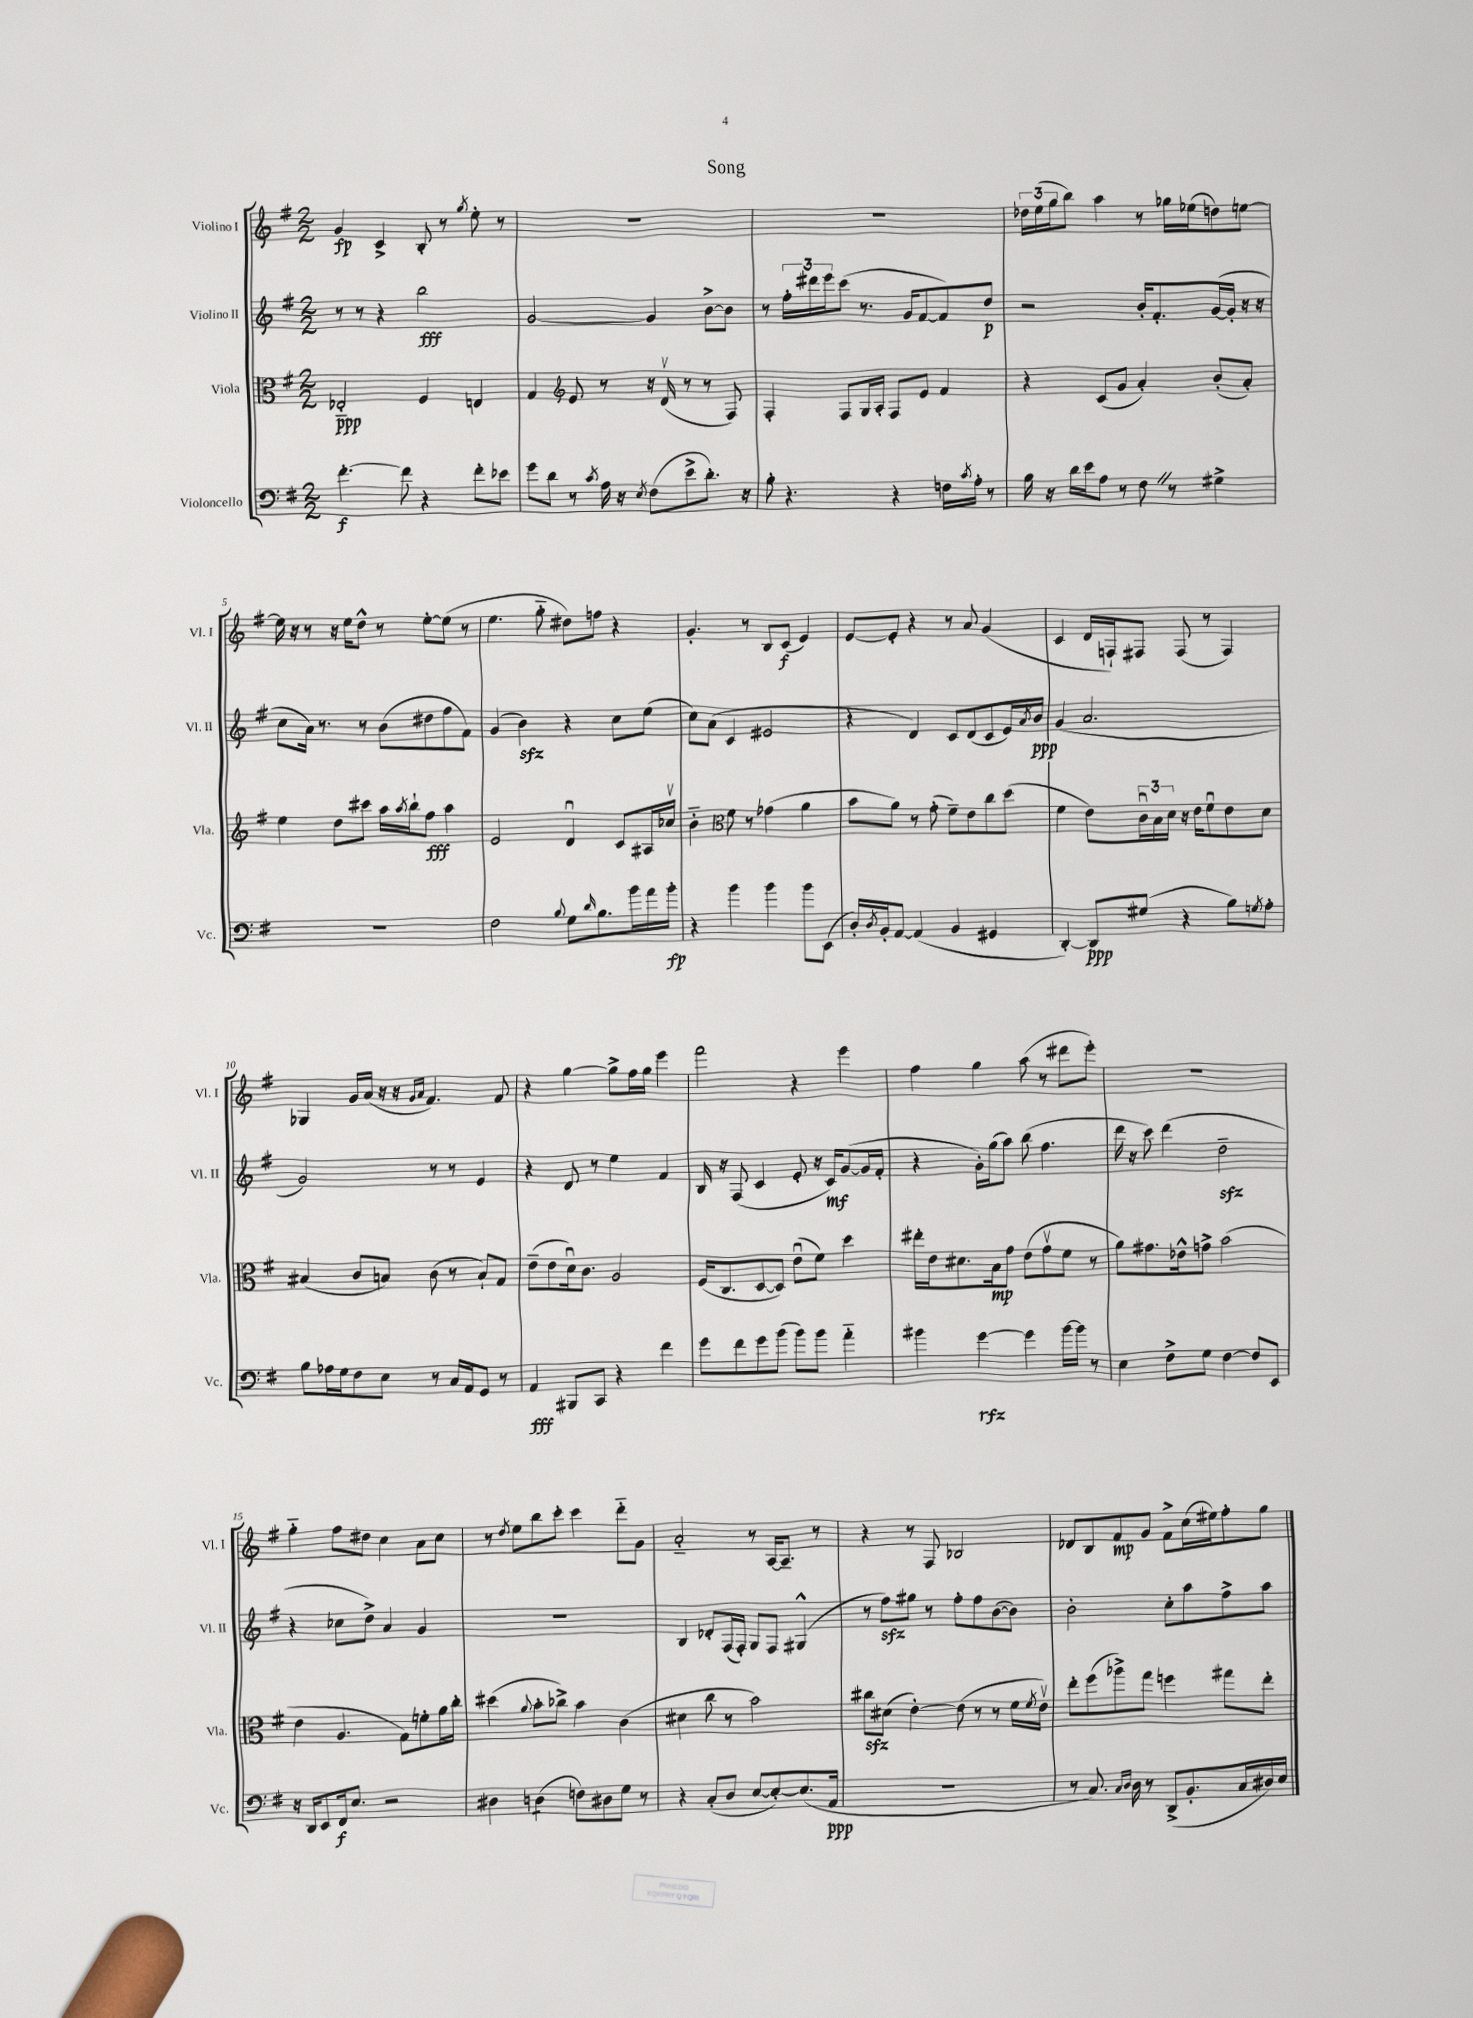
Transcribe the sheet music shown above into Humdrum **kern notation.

**kern	**kern	**kern	**kern
*staff4	*staff3	*staff2	*staff1
*clefF4	*clefC3	*clefG2	*clefG2
*k[f#]	*k[f#]	*k[f#]	*k[f#]
*M2/2	*M2/2	*M2/2	*M2/2
[4.f#'	2E-'~	8r	4g
.	.	8r	.
.	.	4r	4c^
8f#]	.	.	.
4r	4F#	2bb	8B'
.	.	.	8r
.	.	.	8qgg
8f#'	4E	.	8ee'
8e-	.	.	8r
=	=	=	=
8g	4G	[2g	1r
8d	.	.	.
*	*clefG2	*	*
8r	8e	.	.
8qc	.	.	.
16A	8r	.	.
16r	.	.	.
8qE	.	.	.
(8F#	16r	4g]	.
.	(16dv	.	.
8e^	8r	.	.
8.d')	8r	[8b^	.
.	8F#)	8b]	.
16r	.	.	.
=	=	=	=
8B'	4F#'	8r	1r
4.r	.	24ff#'	.
.	.	24ddd#	.
.	.	24eee	.
.	8F#	(8ccc	.
.	16G	8.r	.
.	16A'	.	.
4r	8F#	.	.
.	.	16g	.
.	8e	[8f#	.
16F	4f#	8f#])	.
8qc	.	.	.
16A'	.	.	.
8r	.	8dd	.
=	=	=	=
16B	4r	2r	24dd-
.	.	.	(24ee
16r	.	.	.
.	.	.	24gg
16d	.	.	8bb)
16e	.	.	.
8A	(8c	.	4aa
8r	8g	.	.
8F#	4a')	16b'	8r
.	.	8.f#'	.
8r	.	.	16gg-
.	.	.	(16ee-
4G#^	(8b'	([16g	8dd)
.	.	16g']	.
.	8a')	16r	[8ee
.	.	16r	.
=	=	=	=
1r	4ee	8cc	16ee]
.	.	.	16r
.	.	16a)	8r
.	.	8.r	.
.	8dd	.	16r
.	.	.	16ee
.	8ccc#	8r	8dd^^
.	16aa	(8b	8r
.	8qaa	.	.
.	16bb`	.	.
.	8ff#	8dd#	[8ee'
.	4aa	8ff#	(8ee]
.	.	8f#)	8r
=	=	=	=
2F#	2e	(4g	4.ee
.	.	4b)	.
.	.	.	8gg'~
8qqB	.	.	.
8G	4du	4r	8dd#)
16qqd	.	.	.
8.B	.	.	8ff
.	8c	8cc	4r
16b	.	.	.
16a	16A#	(8ee	.
16b'	16cc-v	.	.
=	=	=	=
4r	4b'~	8cc)	4.g'
.	.	(8a	.
*	*clefC3	*	*
4b	8f#	4c	.
.	8r	.	8r
4b	(4g-	2e#	8B
.	.	.	(8c
8b	4a	.	4e)
(8EE	.	.	.
=	=	=	=
16D')	8b	4r	[8e
8qD	.	.	.
16BB'	.	.	.
[8AA	8a)	.	8e']
(4AA]	8r	4d)	4r
.	(8g'	.	.
4BB	8f#~)	8c	8r
.	8e	(8d	8a
4GG#	8cc	8c	(4g
.	(8dd	16e)	.
.	.	8qa	.
.	.	16b	.
=	=	=	=
[4DD')	4f#	(4g	4c
8DD]	8e)	2.a	16d
.	.	.	16F`)
(8G#	24cu	.	8F#
.	24B	.	.
.	24d	.	.
4r	16r	.	(8F#
.	16e	.	.
.	8f#u	.	8r
8B)	8e	.	4F#)
8qG	.	.	.
8A'	8d	.	.
=	=	=	=
8B	(4B#	2g)	4G-
16A-	.	.	.
16G	.	.	.
8F#	8c	.	16g
.	.	.	(16a
8E	8B)	.	16r
.	.	.	16r
.	.	.	16qqg
.	.	.	16qqa
8r	(8c	8r	4.f#)
16C	8r	8r	.
16AA	.	.	.
8GG	8B`)	4e	.
8r	8G	.	8f#
=	=	=	=
4AA	(8e~	4r	4r
.	8e	.	.
8BBB#	16du)	8d	[4gg
.	8.c	.	.
8CC	.	8r	.
4r	2A	4ee	8gg^]
.	.	.	16ff#
.	.	.	16gg
4f#	.	4f#	4eee
=	=	=	=
8g	(16F#	16B	2fff#
.	8.C	16r	.
8f#	.	(8F#	.
8g	[8D	4c	.
(8b	8D])	.	.
8b)	(8eu	8e'	4r
8b	8f#)	16r	.
.	.	16c)	.
4a'~	4dd	([8g	4eee
.	.	16g]	.
.	.	16f#'	.
=	=	=	=
4b#	16ee#'	4r	4ff#
.	16e	.	.
.	8.d#	.	.
[4g	.	16g')	4gg
.	16B	(16gg	.
.	8g	8aa)	.
4g]	(8e	(8bb	(8aa
.	8gv	4.ff#	8r
[16b#	8f#	.	8ddd#
16b#]	.	.	.
8r	8r	.	8eee')
=	=	=	=
4E	8a)	16ddd	1r
.	.	16r	.
.	8.g#	8ccc)	.
8F#^	.	(4ddd	.
.	16e-^^	.	.
8G	8g^	.	.
[4F#	(2b	2dd~	.
8F#]	.	.	.
8EE	.	.	.
=	=	=	=
16r	4e	4r	4gg'~
16DD	.	.	.
8EE	.	.	.
16FF#	4.A	8cc-	8ff#
8.E	.	.	.
.	.	8dd^)	8dd#
2r	.	4a	4cc
.	8G)	.	.
.	8f'	4g	8a
.	16a	.	8cc
.	16cc'	.	.
=	=	=	=
4D#	(4dd#	1r	8r
.	.	.	8qdd
.	.	.	8ee
.	8qqa	.	.
(4D	8b'	.	8bb
.	8cc-^)	.	8ccc'
8F)	4b	.	4ccc
8D#	.	.	.
8G	(4c	.	8ddd'~
8r	.	.	8g
=	=	=	=
4r	4d#	4B	2a'~
(8C'	8cc	8d-'	.
8D	8r	(16F#	.
.	.	16F#')	.
[8E	2b)	8G	8r
8E'_)	.	8F#	[16A
.	.	.	8.A~]
(8.E]	.	(4G#^^	.
.	.	.	8r
16AA	.	.	.
=	=	=	=
1r	8cc#	8r	4r
.	(8d#	8ff#)	.
.	[4e')	8gg#	8r
.	.	8r	8F#
.	(8e]	8ff#'	2B-
.	8r	8ff#	.
.	8r	([8b	.
.	16f#	8b])	.
.	8qf#	.	.
.	16ev)	.	.
=	=	=	=
8r	8ee'	2b'	8d-
8.C)	(8ff#	.	8B
.	8aa-^)	.	8f#
16qqC	.	.	.
16qqD	.	.	.
16D	.	.	.
8r	8gg	.	8g
(8DD^	4ff	8cc'	8f#^
8.BB'	.	8aa	(16cc
.	.	.	16ee#)
.	8gg#	8ff#^	8ff#'
16C	.	.	.
16D#)	8ee'	8aa	8gg
16E	.	.	.
==	==	==	==
*-	*-	*-	*-
